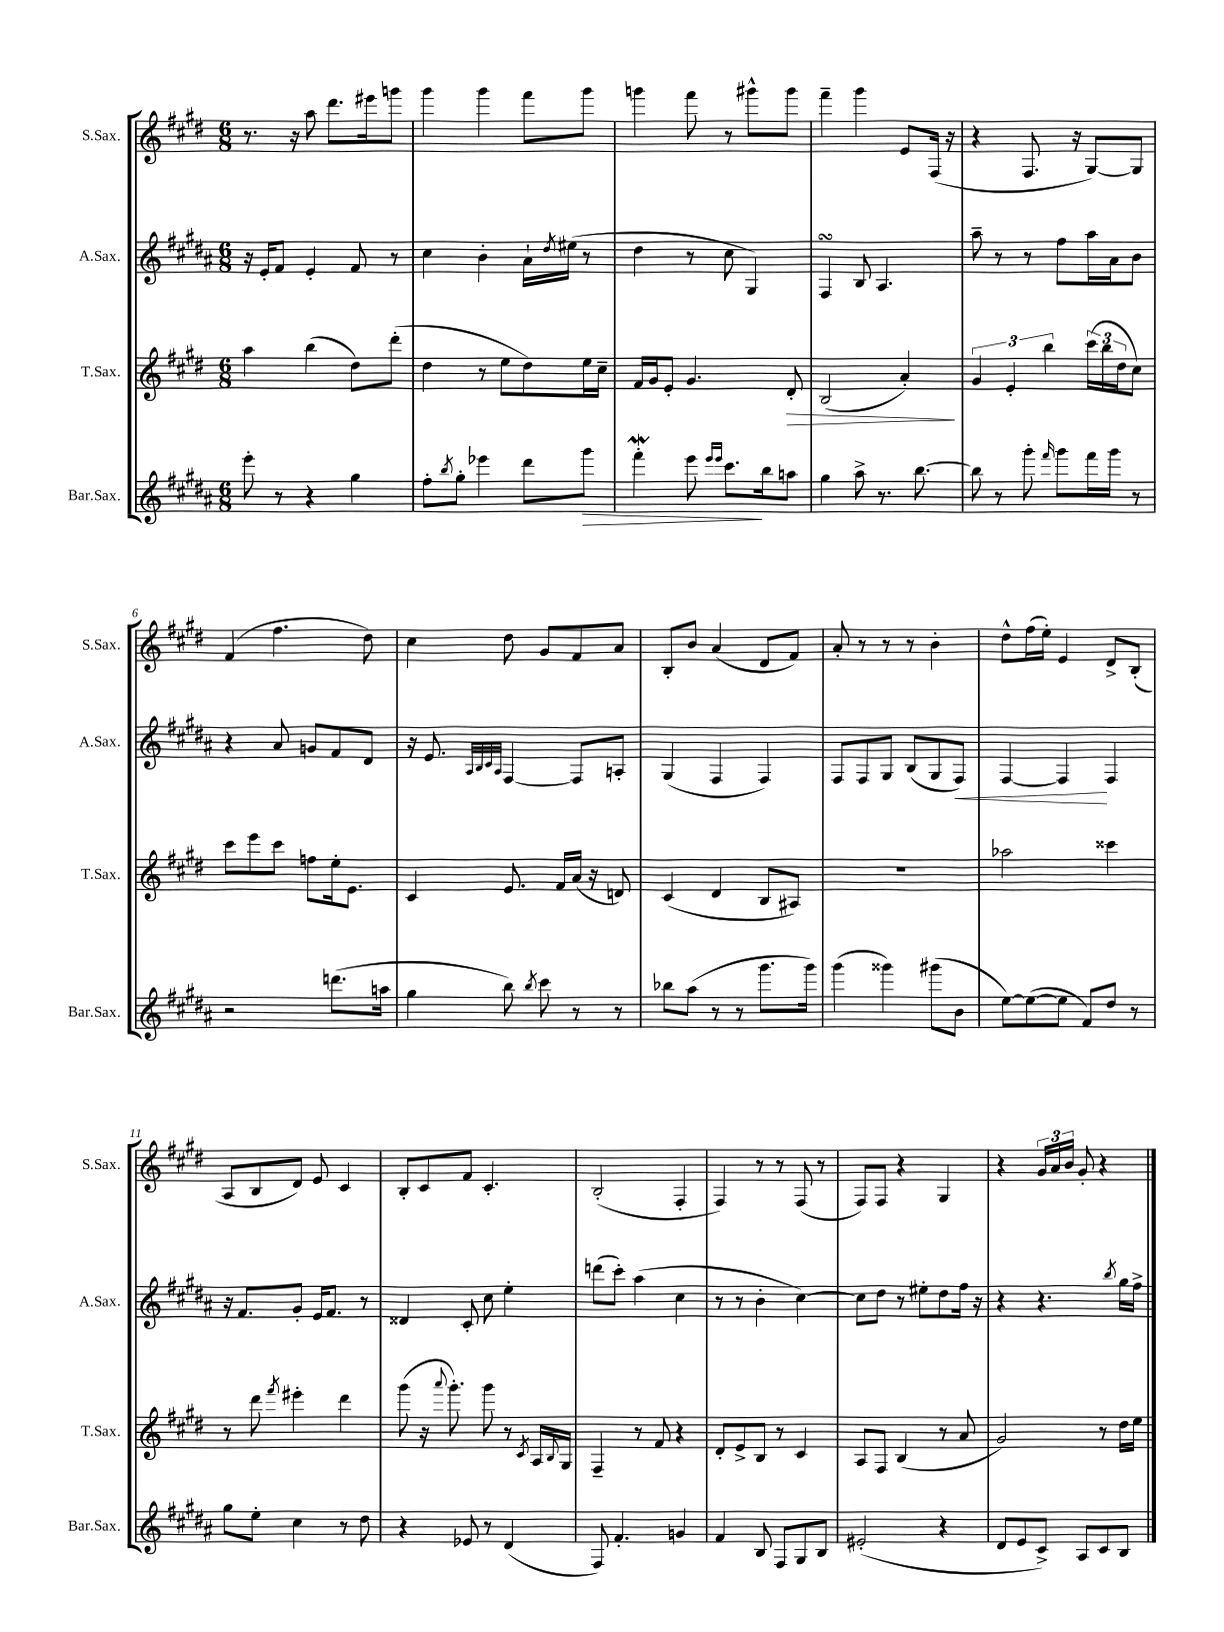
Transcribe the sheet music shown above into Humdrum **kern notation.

**kern	**kern	**kern	**kern
*staff4	*staff3	*staff2	*staff1
*clefG2	*clefG2	*clefG2	*clefG2
*k[f#c#g#d#a#]	*k[f#c#g#d#]	*k[f#c#g#d#a#]	*k[f#c#g#d#]
*M6/8	*M6/8	*M6/8	*M6/8
8eee'	4aa	16r	8.r
.	.	16e'	.
8r	.	8f#	.
.	.	.	16r
4r	(4bb	4e'	8aa
.	.	.	8.ddd#
4gg#	8dd#)	8f#	.
.	.	.	16eee#
.	(8ddd#'	8r	8ggg
=	=	=	=
8ff#'	4dd#	4cc#	4ggg#
8qbb	.	.	.
8gg#'	.	.	.
4eee-	8r	4b'	4ggg#
.	8ee	.	.
8ddd#	8dd#)	16a#`	8fff#
.	.	8qdd#	.
.	.	(16ee#	.
8ggg#	16ee	8r	8ggg#
.	16cc#~	.	.
=	=	=	=
4fff#'	16f#	4dd#	4ggg
.	16g#	.	.
.	8e'	.	.
8eee	4.g#	8r	8fff#
16qqeee	.	.	.
16qqeee	.	.	.
8.ccc#	.	8cc#	8r
.	.	4G#)	8ggg#^^
16bb	.	.	.
8aa	8d#'	.	8ggg#
=	=	=	=
4gg#	(2B	4F#	4fff#~
8aa#^	.	8B	4ggg#
8.r	.	4.A#	.
.	4a')	.	8e
[8.bb	.	.	.
.	.	.	(16F#
.	.	.	16r
=	=	=	=
8bb]	6g#	8aa#~	4r
8r	.	8r	.
.	6e'	.	.
8ggg#'	.	8r	8.F#
.	6bb	.	.
16qqfff#	.	.	.
8ggg#	.	8ff#	.
.	.	.	16r
16fff#	(24ccc#	16aa#	[8G#)
.	24bb	.	.
16ggg#	.	16a#	.
.	24dd#	.	.
8r	8cc#)	8b	8G#]
=	=	=	=
2r	8ccc#	4r	(4f#
.	8eee	.	.
.	8ccc#	8a#	4.ff#
.	8ff	8g	.
(8.ddd	16ee'	8f#	.
.	8.e	.	.
.	.	8d#	8dd#)
16aa	.	.	.
=	=	=	=
4gg#	4c#	16r	4cc#
.	.	8.e	.
.	.	32qqA#	.
.	.	32qqB	.
.	.	32qqc#	.
.	.	32qqA#	.
8bb)	8.e	[4F#	8dd#
8qbb	.	.	.
8ccc#	.	.	8g#
.	16f#	.	.
8r	(16a	8F#]	8f#
.	16r	.	.
8r	8d)	8A'	8a
=	=	=	=
8bb-	(4c#	(4G#	8B'
(8aa#	.	.	8b
8r	4d#	4F#	(4a
8r	.	.	.
8.ggg#	8B	4F#)	8d#
.	8A#)	.	8f#)
16ggg#)	.	.	.
=	=	=	=
(4ggg#	2.r	8F#	8a'
.	.	8F#	8r
4ggg##)	.	8G#	8r
.	.	(8B	8r
(8ggg#	.	8G#	4b'
8b	.	8F#)	.
=	=	=	=
[8ee)	2aa-	[4F#	8dd#^^
(8ee_	.	.	(16ff#
.	.	.	16ee')
8ee]	.	4F#]	4e
8f#)	.	.	.
8dd#	4ccc##	4F#	8d#^
8r	.	.	(8B'
=	=	=	=
8gg#	8r	16r	8A
.	.	8.f#	.
8ee'	8ddd#	.	8B
.	8qfff#	.	.
4cc#	4eee#'	8g#'	8d#)
.	.	16e	8e
.	.	8.f#	.
8r	4ddd#	.	4c#
8dd#	.	8r	.
=	=	=	=
4r	(8ggg#	4d##	8B'
.	16r	.	8c#
.	8qqaaa	.	.
.	8.ggg#')	.	.
8e-	.	8c#'	8f#
8r	8ggg#	8cc#	4.c#'
(4d#	8r	4ee'	.
.	8qc#	.	.
.	16A	.	.
.	8qqB	.	.
.	16G#	.	.
=	=	=	=
8F#)	4F#~	(8ddd	(2B'
4.f#'	.	8ccc#')	.
.	8r	(4aa#	.
.	8f#	.	.
4g	4r	4cc#	4F#'
=	=	=	=
4f#	8d#'	8r	4F#)
.	8e^	8r	.
8B	8B	4b'	8r
8F#	8r	.	8r
8G#	4c#	[4cc#)	(8F#
8B	.	.	8r
=	=	=	=
(2e#'	8A	8cc#]	8F#)
.	8F#	8dd#	8F#
.	(4B	8r	4r
.	.	8ee#'	.
4r	8r	8dd#	4G#
.	8a	16ff#	.
.	.	16r	.
=	=	=	=
8d#	2g#)	4r	4r
8e	.	.	.
8c#^)	.	4.r	24g#
.	.	.	24a
.	.	.	24b
8A#	.	.	8g#'
8c#	8r	.	4r
.	.	8qbb	.
8B	16dd#	16gg#	.
.	16ee	16ff#^	.
==	==	==	==
*-	*-	*-	*-
